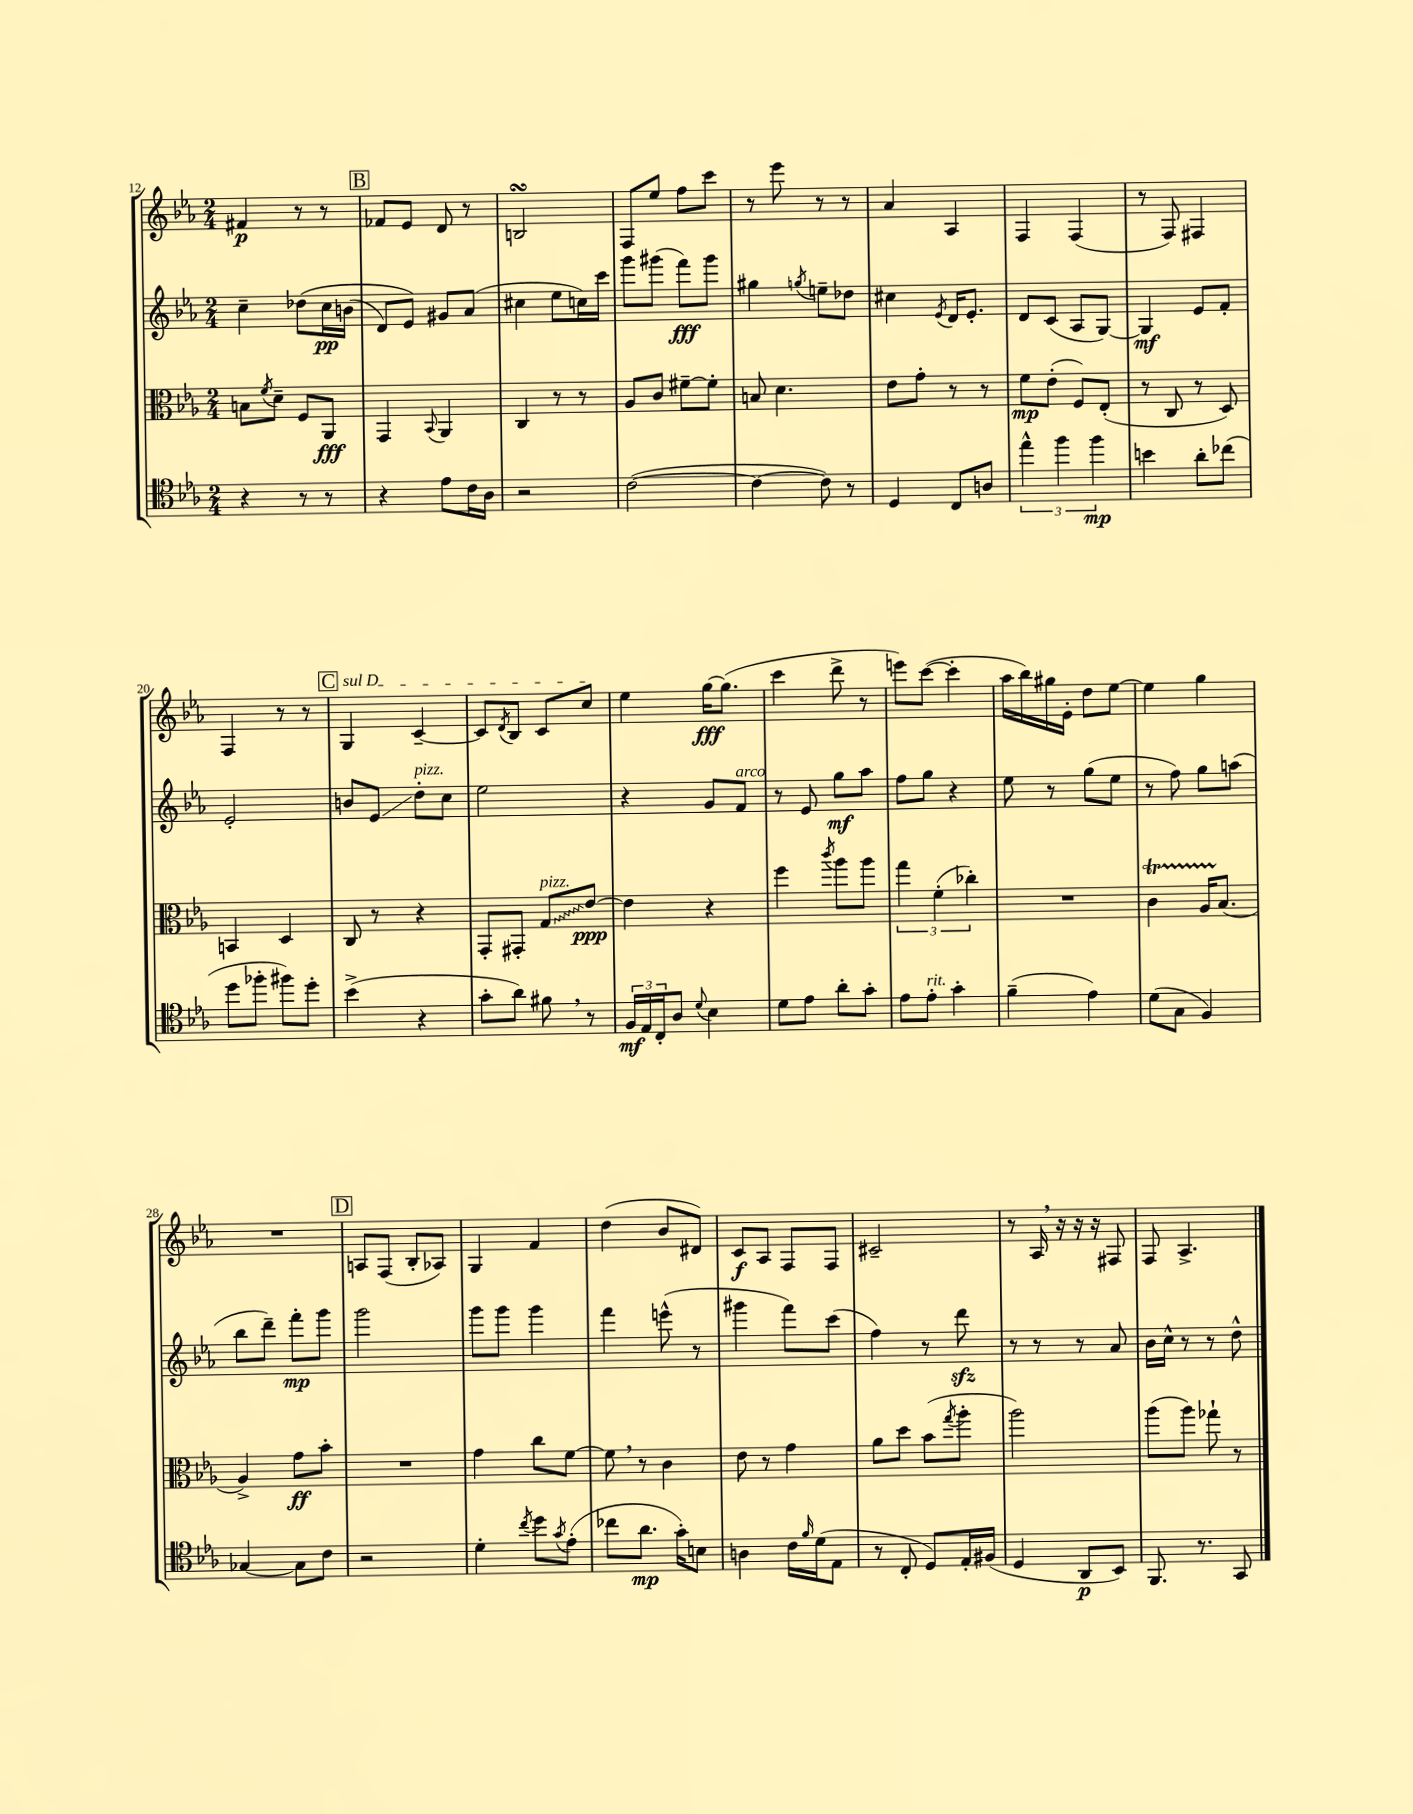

**kern	**kern	**kern	**kern
*staff4	*staff3	*staff2	*staff1
*clefC4	*clefC3	*clefG2	*clefG2
*k[b-e-a-]	*k[b-e-a-]	*k[b-e-a-]	*k[b-e-a-]
*M2/4	*M2/4	*M2/4	*M2/4
4r	8B\L	4cc~\	4f#/
.	8qf/	.	.
.	8d~\J	.	.
8r	8F/L	&(8dd-\L	8r
8r	8AA-/J	16cc\L	8r
.	.	(16b\JJ	.
=	=	=	=
4r	4GG/	8d/L)	8f-/L
.	.	8e-/J&)	8e-/J
.	8qqBB-/	.	.
8e-\L	4AA-/	8g#/L	8d/
16c\L	.	(8a-/J	8r
16A-\JJ	.	.	.
=	=	=	=
2r	4C/	4cc#\	2B/
.	8r	8ee-\L	.
.	8r	16cc\L)	.
.	.	16ccc\JJ	.
=	=	=	=
([2c\	8A-/L	8ggg\L	8F/L
.	8c/J	(8ggg#\J	8ee-/J
.	[8f#~\L	8fff\L)	8ff\L
.	8f#'\]J	8ggg#\J	8ccc\J
=	=	=	=
4c\_	8B/	4gg#\	8r
.	4.d\	.	8eee-\
.	.	8qgg/	.
8c\])	.	8ee~\L	8r
8r	.	8dd-\J	8r
=	=	=	=
4D/	8e-\L	4cc#\	4a-/
.	8g'\J	.	.
.	.	8qe-/	.
8C/L	8r	16d/LK	4A-/
.	.	8.e-'/J	.
8A/J	8r	.	.
=	=	=	=
6ee-^^\	8f\L	8d/L	4F/
.	(8e-'\J	(8c/J	.
6ff\	.	.	.
.	8F/L)	8A-/L	(4F/
6ff\	.	.	.
.	(8E-'/J	[8G/J)	.
=	=	=	=
4b\	8r	4G/]	8r
.	8C/	.	8F/)
8a-'\L	8r	8e-/L	4F#/
(8cc-\J	8D/)	8f'/J	.
=	=	=	=
8dd\L	4BB/	2e-'/	4F/
8ff-'\J	.	.	.
8ff#\L)	4D/	.	8r
8dd'\J	.	.	8r
=	=	=	=
(4b-^\	8C/	8b/L	4G/
.	8r	8e-/J	.
4r	4r	8dd'\L	[4c~/
.	.	8cc\J	.
=	=	=	=
8g'\L	8GG'/L	2ee-\	8c/]L
.	.	.	8qd/
8a-\J)	8GG#'/J	.	8B-/J
8f#\	8G/L	.	8c/L
8r	[8e-/J	.	8cc/J
=	=	=	=
24F/LL	4e-\]	4r	4ee-\
24E-/	.	.	.
24C'/J	.	.	.
8A-/J	.	.	.
8qqd/	.	.	.
4B-\	4r	8g/L	[16gg\LK
.	.	.	(8.gg\]J
.	.	8f/J	.
=	=	=	=
8d\L	4ff\	8r	4ccc\
8e-\J	.	8e-/	.
.	8qccc/	.	.
8a-'\L	8aa-\L	8gg\L	8ddd^\
8g'\J	8aa-\J	8aa-\J	8r
=	=	=	=
8e-\L	6gg\	8ff\L	8eee\L)
8e-'\J	.	8gg\J	([8ccc\J
.	(6f'\	.	.
4g'\	.	4r	4ccc'\]
.	6cc-'\)	.	.
=	=	=	=
(4f~\	2r	8ee-\	16aa-\LL
.	.	.	16bb-\)
.	.	8r	16gg#\
.	.	.	16e-'\JJ
4e-\)	.	(8gg\L	8dd\L
.	.	8ee-\J	[8ee-\J
=	=	=	=
(8d\L	4c\	8r	4ee-\]
8G\J	.	8ff\)	.
4F/)	16A-/LK	8gg\L	4gg\
.	(8.B-/J	.	.
.	.	(8aa\J	.
=	=	=	=
[4G-/	4A-^/)	8bb-\L	2r
.	.	8ddd~\J)	.
8G-\]L	8g\L	8fff'\L	.
8c\J	8b-'\J	8ggg\J	.
=	=	=	=
2r	2r	2ggg\	8A/L
.	.	.	(8F/J
.	.	.	8B-'/L
.	.	.	8A-/J)
=	=	=	=
4d'\	4g\	8ggg\L	4G/
.	.	8ggg\J	.
8qcc/	.	.	.
8dd\L	8cc\L	4ggg\	4f/
8qg/	.	.	.
(8e-'\J	[8f\J	.	.
=	=	=	=
8cc-\L	8f\]	4fff\	(4dd\
8.a-\J	8r	.	.
.	4c\	(8eee^^\	8b-/L
16g'\LK)	.	.	.
8B\J	.	8r	8d#/J)
=	=	=	=
4A\	8e-\	4ggg#\	8c/L
.	8r	.	8A-/J
16c\LL	4g\	8fff\L)	8F/L
16qqf/	.	.	.
(16d\J	.	.	.
8E-\J	.	(8ccc\J	8F/J
=	=	=	=
8r	8a-\L	4ff\)	2c#~/
8C'/	8dd\J	.	.
8D/L)	(8b-\L	8r	.
.	8qgg/	.	.
16E-'/L	8aa-'\J	8ddd\	.
(16F#/JJ	.	.	.
=	=	=	=
4D/	2aa-\)	8r	8r
.	.	8r	16A-/
.	.	.	16r
8AA-/L	.	8r	16r
.	.	.	16r
8BB-/J)	.	8a-/	8F#/
=	=	=	=
8.FF/	(8aa-\L	16b-\LL	8F/
.	.	16cc^^\JJ	.
.	8aa-\J)	8r	4.A-^/
8.r	.	.	.
.	8gg-`\	8r	.
8GG/	8r	8dd^^\	.
==	==	==	==
*-	*-	*-	*-
